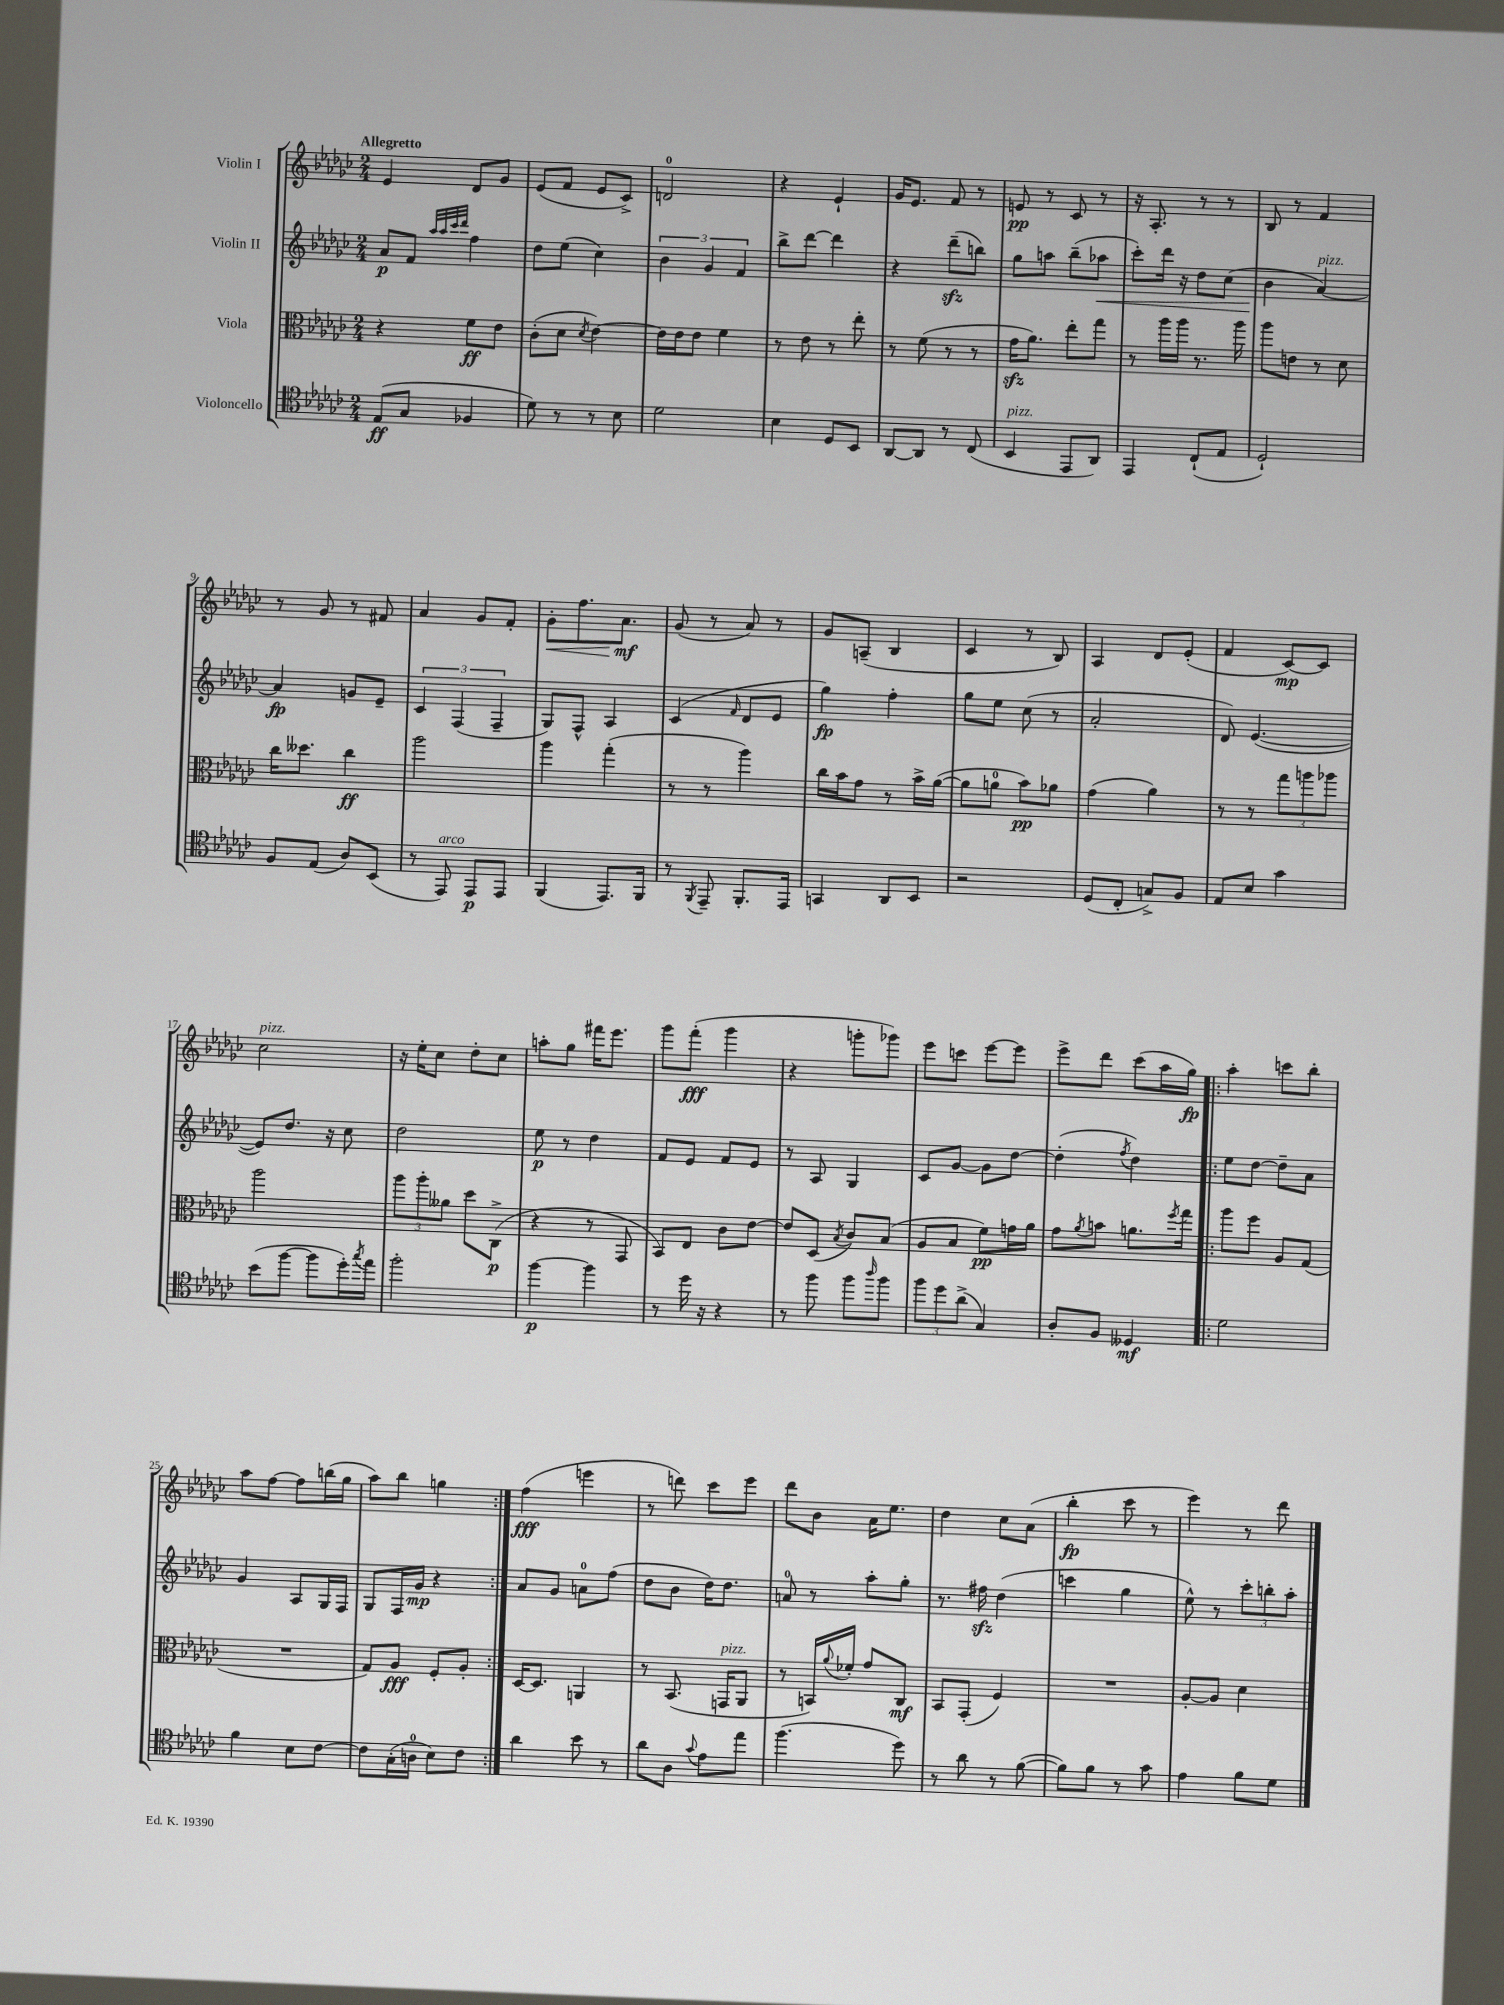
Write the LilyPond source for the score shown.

<<
\new StaffGroup <<
\new Staff = "s0" \with { instrumentName = "Violin I" } {
    \clef treble \key ges \major \numericTimeSignature \time 2/4 \tempo "Allegretto"
    ees'4 des'8 ges'8 |
    ees'8( f'8 ees'8 ces'8->) |
    d'2-0 |
    r4 ees'4-! |
    ges'16 ees'8. f'8 r8 |
    e'8\pp r8 ces'8 r8 |
    r16 aes8.-. r8 r8 |
    bes8 r8 f'4 |
    r8 ges'8 r8 fis'8 |
    aes'4 ges'8 f'8-. |
    ges'8-.\< f''8. aes'8.\mf\! |
    ges'8( r8 aes'8) r8 |
    ges'8 a8--( bes4 |
    ces'4 r8 bes8) |
    aes4 des'8 ees'8-.( |
    f'4 ces'8~\mp) ces'8 |
    ces''2^\markup { \italic "pizz." } |
    r16 ees''16-. ces''8 des''8-. ces''8 |
    a''8-. ges''8 fis'''16 ees'''8. |
    ges'''8 f'''8-.\fff( ges'''4 |
    r4 g'''8-. ges'''8) |
    ees'''8 c'''8 ees'''8~ ees'''8 |
    ees'''8-> des'''8 ces'''8( aes''16 ges''16\fp) |
    \repeat volta 2 { aes''4-. c'''8 bes''8-. |
    aes''8 f''8~ f''8 b''16( ges''16 |
    aes''8) bes''8 g''4 | }
    f''4\fff( e'''4 |
    r8 d'''8) ces'''8 ees'''8 |
    des'''8 bes'8 aes'16 ees''8. |
    des''4 ces''8 aes'8( |
    bes''4-.\fp ces'''8 r8 |
    ees'''4) r8 des'''8 \bar "|." |
}
\new Staff = "s1" \with { instrumentName = "Violin II" } {
    \clef treble \key ges \major \numericTimeSignature \time 2/4
    aes'8\p f'8 \grace { aes''32 aes''32 ces'''32 des'''32 } f''4 |
    des''8 ees''8( ces''4) |
    \tuplet 3/2 { bes'4 ges'4 f'4 } |
    bes''8-> des'''8~ des'''4 |
    r4 des'''8--\sfz( b''8) |
    ges''8 a''8 bes''8--( aes''8\< |
    ces'''8-.) des'''16 r16 des''8 ces''8( |
    bes'4\! aes'4~^\markup { \italic "pizz." }) |
    aes'4\fp g'8 ees'8-- |
    \tuplet 3/2 { ces'4 f4( f4-- } |
    ges8) f8-^ aes4 |
    ces'4( \grace { f'16 } des'8 ees'8 |
    ges''4\fp) f''4-. |
    ges''8 ees''8 ces''8( r8 |
    aes'2-. |
    des'8) ees'4.~( |
    ees'8) des''8. r16 ces''8 |
    des''2 |
    ees''8\p r8 des''4 |
    f'8 ees'8 f'8 ees'8 |
    r8 aes8 ges4 |
    ces'8 ges'8~ ges'8 des''8~ |
    des''4-.( \acciaccatura { f''8 } des''4) |
    \repeat volta 2 { ees''8 des''8~ des''8-- aes'8 |
    ges'4 aes8 ges16 f16 |
    ges8 f16 ges'16\mp r4 | }
    aes'8 ges'8 a'8-0 f''8( |
    des''8 bes'8 des''16) des''8. |
    a'8-0 r8 aes''8-. ges''8-. |
    r8. fis''16\sfz des''4( |
    c'''4 ges''4 |
    ees''8-^) r8 \tuplet 3/2 { ces'''8-. b''8-. aes''8-. } \bar "|." |
}
\new Staff = "s2" \with { instrumentName = "Viola" } {
    \clef alto \key ges \major \numericTimeSignature \time 2/4
    r4 f'8\ff ees'8 |
    ces'8-.( des'8 \acciaccatura { des'8 } ees'4~) |
    ees'16 ees'16 ees'8 f'4 |
    r8 ees'8 r8 ees''8-. |
    r8 f'8( r8 r8 |
    ges'16\sfz aes'8.) ees''8-. ges''8 |
    r8 aes''16 aes''16 r8. aes''16 |
    aes''8 e'8 r8 des'8 |
    ces''16 deses''8. ces''4\ff |
    aes''2 |
    aes''4 ges''4-.( |
    r8 r8 aes''4) |
    ces''16 bes'16 ges'8 r8 bes'16-> aes'16~( |
    aes'8 a'8-0 bes'8\pp) aes'8 |
    ges'4( aes'4) |
    r8 r8 \tuplet 3/2 { ges''8 a''8 aes''8 } |
    aes''2 |
    \tuplet 3/2 { aes''8 aes''8-. aeses'8 } des''8 ces8->\p( |
    r4 r8 ges,8 |
    bes,8) ees8 ces'8 ees'8~ |
    ees'8 des8( \acciaccatura { bes8 } ces'8) bes8( |
    aes8 bes8 f'8\pp) g'16 aes'16 |
    ges'8 \acciaccatura { aes'8 } b'8 a'8. \acciaccatura { f''8 } ges''16 |
    \repeat volta 2 { aes''8 f''8 aes8 ges8( |
    R2 |
    ges8) aes8\fff f8-. aes8-. | }
    des16~ des8. a,4 |
    r8 bes,8.( g,16^\markup { \italic "pizz." } aes,8 |
    r8 b,16) \appoggiatura { aes'8 } fes'16-. ges'8 ces8\mf |
    bes,8 ges,8-.( f4) |
    R2 |
    aes8~-. aes8 des'4 \bar "|." |
}
\new Staff = "s3" \with { instrumentName = "Violoncello" } {
    \clef tenor \key ges \major \numericTimeSignature \time 2/4
    ees8\ff( ges8 fes4 |
    des'8) r8 r8 bes8 |
    des'2 |
    bes4 des8 bes,8 |
    aes,8~ aes,8 r8 ces8( |
    bes,4^\markup { \italic "pizz." } ees,8 aes,8) |
    ees,4 ces8-!( ees8 |
    des2-!) |
    f8 ees8( aes8) bes,8( |
    r8 ees,8^\markup { \italic "arco" }) ees,8\p ees,8 |
    f,4( ees,8.) f,16 |
    r8 \acciaccatura { f,8 } ees,8-- f,8.-. ees,16 |
    g,4 aes,8 bes,8 |
    r2 |
    des8( ces8-. g8->) f8 |
    ees8 bes8 ges'4 |
    bes'8( f''8~ f''8 des''16-.) \acciaccatura { ges''8 } ees''16 |
    f''2-. |
    f''4~\p f''4 |
    r8 des''16 r16 r4 |
    r8 f''8 f''8 \grace { aes''16 } f''8 |
    \tuplet 3/2 { f''8 des''8 aes'8->( } ges4) |
    aes8-. f8 deses4\mf |
    \repeat volta 2 { des'2 |
    f'4 bes8 ces'8~ |
    ces'8 ges16-.( a16-0 bes8) ces'8 | }
    aes'4 bes'8 r8 |
    aes'8 aes8 \appoggiatura { ges'8 } ees'8 ees''8 |
    f''4.( des''8) |
    r8 aes'8 r8 f'8~( |
    f'8) f'8 r8 ges'8 |
    ees'4 f'8 des'8 \bar "|." |
}
>>
>>
